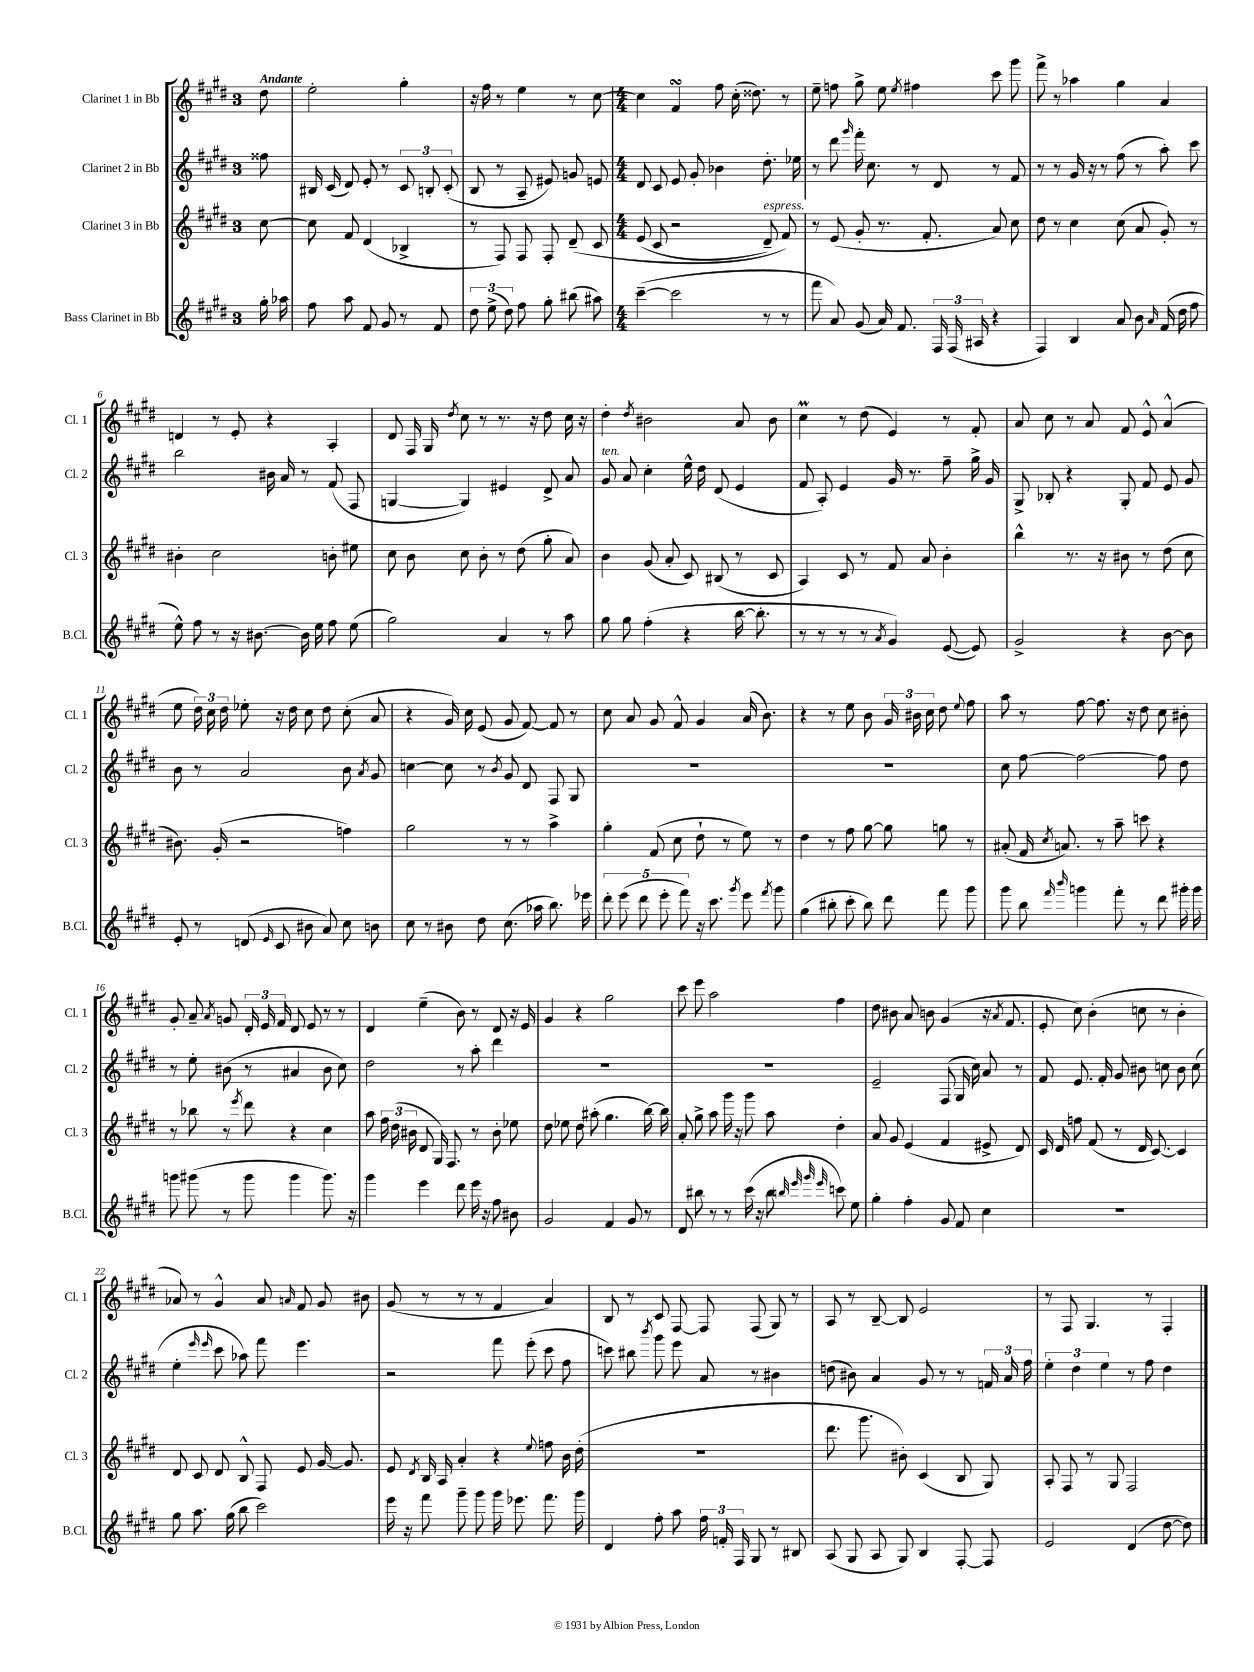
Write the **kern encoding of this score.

**kern	**kern	**kern	**kern
*part4	*part3	*part2	*part1
*staff4	*staff3	*staff2	*staff1
*I"Bass Clarinet in Bb	*I"Clarinet 3 in Bb	*I"Clarinet 2 in Bb	*I"Clarinet 1 in Bb
*I'B.Cl.	*I'Cl. 3	*I'Cl. 2	*I'Cl. 1
*clefG2	*clefG2	*clefG2	*clefG2
*k[f#c#g#d#]	*k[f#c#g#d#]	*k[f#c#g#d#]	*k[f#c#g#d#]
*M3/4	*M3/4	*M3/4	*M3/4
=	=	=	=
!	!	!	!LO:TX:a:B:t=Andante
16gg#'\	[8cc#\	8ff##X\	8dd#\
16aa-X\	.	.	.
=1	=1	=1	=1
8ff#\	8cc#\]	16B#X/	2ee'\
.	.	(16c#/	.
8aa\	8f#/	8d#/)	.
8f#/	(4d#/	8e'/	.
8g#/	.	8r	.
8r	4B-X^/	12c#/	4gg#'\
.	.	12Bn'/	.
8f#/	.	.	.
.	.	(12c#'/	.
=2	=2	=2	=2
12dd#\	8r	8B/	16r
.	.	.	16ff#\
(12ee^\	.	.	.
.	8F#/)	8r	8r
12dd#\)	.	.	.
8ff#\	8F#/	8A~/	4ee\
8gg#'\	8F#'/	8e#X/)	.
(8bb#X\	(8d#~/	8gn/	8r
8aa#X\)	8c#/	8en/	[8cc#\
=3	=3	=3	=3
*M4/4	*M4/4	*M4/4	*M4/4
([4ccc#~\	(8e/	8d#/	4cc#\]
.	8c#/	8c#/	.
2ccc#\]	2r	8e/	4f#sSSS/
.	.	8g#'/	.
.	.	4b-X\	8ff#\
.	.	.	(16cc#'\
.	.	.	8.dd##X\)
!	!LO:TX:a:i:t=espress.	!	!
8r	8d#~/)	8.dd#'\	.
8r	8f#/)	.	8r
.	.	16ee-X\	.
=4	=4	=4	=4
8fff#\	8r	8r	8ee~\
8a/)	(8e/	8ddd#\	8ffn\
.	.	16qqggg#/	.
(8g#/	8g#'/	16fff#'\	8gg#^\
.	.	8.cc#\	.
16a/)	8.r	.	8ee\
8.f#/	.	.	.
.	.	.	8qee/
.	.	8r	4ff#X\
.	8.f#'/	.	.
24F#/	.	8d#/	.
(24F#/	.	.	.
24A#X/	.	.	.
4r	8a/)	8r	8ccc#\
.	8cc#\	8f#/	8ggg#\
=5	=5	=5	=5
4F#/)	8dd#\	8r	8fff#^\
.	8r	8r	8r
4B/	4cc#\	16g#/	4aa-X\
.	.	16r	.
.	.	8r	.
8a/	(8cc#\	(8ff#\	4gg#\
8b\	8a/	8r	.
16qqa/	.	.	.
(16f#/	8g#'/)	8aa'\)	4a/
16dd#\	.	.	.
8ff#\	8r	8ccc#\	.
!!LO:LB:g=z
=6	=6	=6	=6
8ee^^\)	4b#X'\	2bb\	4dn/
8ff#\	.	.	.
8r	2cc#\	.	8r
16r	.	.	8e'/
[8.b#X\	.	.	.
.	.	16b#X\	4r
.	.	16a/	.
16b#\]	.	8r	.
16ee\	.	.	.
8ff#\	8bn'\	(8f#/	4A'/
(8ee\	8ee#X\	8F#/	.
=7	=7	=7	=7
2gg#\)	8cc#\	[4Gn/	8d#/
.	8b\	.	16F#/
.	.	.	16G#/
.	.	.	8qdd#/
.	8cc#\	4G/])	8cc#\
.	8b'\	.	8r
4a/	8r	4e#X/	8.r
.	(8dd#\	.	.
.	.	.	16r
8r	8gg#'\	8d#^/	8dd#\
8aa\	8a/)	8a/	16cc#\
.	.	.	16r
=8	=8	=8	=8
!	!	!LO:TX:a:i:t=ten.	!
8gg#\	4b\	8g#/	4dd#'\
8gg#\	.	8a/	.
.	.	.	8qdd#/
(4ff#'\	(8g#/	4cc#'\	2b#X\
.	8a'/	.	.
4r	8c#/)	16ee^^\	.
.	.	16dd#\	.
.	(8B#X/	(8d#/	.
[16bb\	8r	4e/	8a/
8.bb'\]	.	.	.
.	8c#/	.	8b#\
=9	=9	=9	=9
8r	4A/)	8f#/	4cc#M\
8r	.	8A'/)	.
8r	8c#/	4e/	8r
8r	8r	.	(8dd#\
8qa/	.	.	.
4g#/)	8f#/	16g#/	4e/)
.	.	8.r	.
.	8a/	.	.
([8e/	4b'\	8ff#~\	8r
8e/])	.	16gg#^\	8f#'/
.	.	16g#/	.
=10	=10	=10	=10
2g#^/	4bb^^\	8G#^/	8a/
.	.	8B-X'/	8cc#\
.	8.r	4r	8r
.	.	.	8a/
.	16r	.	.
4r	8b#X\	8G#'/	8f#/
.	8r	8f#/	8e^^/
[8b\	(8dd#\	8e/	(4a^^/
8b\]	8cc#\	8g#/	.
!!LO:LB:g=z
=11	=11	=11	=11
8e'/	8.b#X\)	8b\	8ee\
8r	.	8r	24dd#\)
.	.	.	24cc#\
.	(16g#'/	.	.
.	.	.	24dd#\
(8dn/	2r	2a/	8ee-X'\
16qqe/	.	.	.
8c#/	.	.	16r
.	.	.	16dd#\
8b#X\	.	.	8cc#\
8a/)	.	.	8dd#\
8cc#\	4ffn\)	8b\	(8cc#'\
.	.	8qa/	.
8bn\	.	8g#/	8a/
=12	=12	=12	=12
8cc#\	2gg#\	[4ccn\	4r
8r	.	.	.
8b#X\	.	8cc\]	16g#/)
.	.	.	16cc#\
8dd#\	.	8r	(8e/
.	.	8qb/	.
(8.cc#\	8r	8g#/	8g#/
.	8r	8d#/	[8f#/)
16aa-X\	.	.	.
8.bb\)	4aa^\	8F#/	8f#/]
.	.	8G#/	8r
16eee-X\	.	.	.
=13	=13	=13	=13
10ddd#'\	4gg#'\	1r	8cc#\
(10eee\	.	.	.
.	.	.	8a/
10ddd#\	.	.	.
.	(8f#/	.	8g#/
10eee'\	.	.	.
.	8cc#\	.	8f#^^/
10fff#\)	.	.	.
16r	8dd#`\	.	4g#/
8.ccc#\	.	.	.
.	8r	.	.
8qggg#/	.	.	.
8eee\	8ee\)	.	(16a/
.	.	.	8.b\)
8qfff#/	.	.	.
8ggg#\	8r	.	.
=14	=14	=14	=14
(4gg#\	4dd#\	1r	4r
8bb#X'\	8r	.	8r
8ccc#'\	8ff#\	.	8ee\
8bb#\)	[8gg#\	.	8b\
8ddd#\	8gg#\]	.	24g#/
.	.	.	24b#X\
.	.	.	24cc#\
8fff#\	8ggn\	.	8dd#\
.	.	.	8qqee/
8ggg#\	8r	.	8ff#\
=15	=15	=15	=15
8ggg#\	(8a#X'/	8cc#\	8aa\
8bb\	16f#/	[8ff#\	8r
.	8qcc#/	.	.
.	8.an/)	.	.
16qqfff#/	.	.	.
16qqbbb/	.	.	.
4gggn\	.	2ff#\_	[8ff#\
.	8r	.	8.ff#\]
8fff#'\	8aa~\	.	.
.	.	.	16r
8r	8cccn\	.	8dd#\
8ddd#\	4r	8ff#\]	8cc#\
16ggg#X'\	.	8dd#\	8b#X'\
16ggg#\	.	.	.
!!LO:LB:g=z
=16	=16	=16	=16
8gggn\	8r	8r	8g#'/
(8ggg#X\	8bb-X\	8ee'\	8a~/
.	.	.	8qa/
8r	8r	(8b#X\	8gn/
.	8qeee/	.	.
8ggg#\	8ddd#\	8r	24d#'/
.	.	.	24e/
.	.	.	24f#/
4ggg#\	4r	4a#X/	8d#/
.	.	.	8e/
8.ggg#\)	4cc#\	8b#\	8r
.	.	8cc#\)	8r
16r	.	.	.
=17	=17	=17	=17
4ggg#\	8aa\	2dd#\	4d#/
.	24ff#\	.	.
.	(24dd#\	.	.
.	24b#X\	.	.
4eee\	8d#/	.	(4ee~\
.	16G#/)	.	.
.	8.F#/	.	.
8ddd#\	.	8r	8b\)
16eee\	8r	8aa'\	8r
16r	.	.	.
8ff#\	8b#'\	4ddd#\	8d#/
8b#X\	8ee-X\	.	16r
.	.	.	16e/
=18	=18	=18	=18
2g#/	8dd#\	1r	4g#/
.	8ee-X\	.	.
.	8dd#\	.	4r
.	(8aa#X'\	.	.
4f#/	4.gg#\	.	2gg#\
8g#/	.	.	.
8r	[16bb\)	.	.
.	16bb\]	.	.
=19	=19	=19	=19
8d#/	8a'/	1r	8ccc#\
8bb#X\	8gg#^\	.	8eee\
8r	8aa\	.	2aa\
8r	16ggg#\	.	.
.	16r	.	.
(16ccc#\	8ggg#\	.	.
16r	.	.	.
8bb#\	8aa\	.	.
32qqbbn/	.	.	.
32qqeee/	.	.	.
32qqggg#/	.	.	.
32qqeee/	.	.	.
8cccn\)	4dd#'\	.	4ff#\
8ee\	.	.	.
=20	=20	=20	=20
4gg#'\	8a/	2e~/	8dd#\
.	8g#/	.	8b#X\
4ff#'\	(4e/	.	8a/
.	.	.	8bn\
8g#/	4f#/	(8F#/	(4g#/
8f#/	.	16G#/	.
.	.	16cc#\)	.
4cc#\	8e#X^/	8a/	16r
.	.	.	8qa/
.	.	.	8.f#/
.	8d#/)	8r	.
=21	=21	=21	=21
1r	16c#/	8f#/	8e'/
.	16d#/	.	.
.	8ffn\	8.e/	8cc#\)
.	(8f#/	.	(4b'\
.	.	16f#'/	.
.	8r	8g#/	.
.	16d#/	8b#X\	8ccn\
.	[8.c#/)	.	.
.	.	8ccn\	8r
.	4c#/]	8b#\	4b'\
.	.	(8cc\	.
!!LO:LB:g=z
=22	=22	=22	=22
8gg#\	8d#/	4ee'\	8a-X/)
8.aa\	8c#/	.	8r
.	.	16qqeee/	.
.	.	16qqeee/	.
.	8d#/	8ccc#\	4g#^^/
(16gg#\	.	.	.
8bb\	8B^^/	8aa-X\)	.
2ccc#\)	8F#/	8fff#\	8a-/
.	.	.	16qqan/
.	8e/	4.eee\	8f#/
.	[16g#/	.	8g#/
.	8.g#/]	.	.
.	.	.	8b#X\
=23	=23	=23	=23
16eee\	8e/	2r	(8g#/
16r	.	.	.
.	8qd#/	.	.
8fff#\	16B/	.	8r
.	16A/	.	.
8ggg#~\	4a'/	.	8r
8ggg#\	.	.	8r
16ggg#\	4r	8fff#\	4f#/
8.eee-X\	.	.	.
.	.	(8eee'\	.
.	8qqee/	.	.
8.fff#\	8ffn\	8ccc#\	4a/)
.	16b\	8ff#\	.
16ggg#\	(16dd#'\	.	.
=24	=24	=24	=24
4d#/	1r	8cccn\)	8B/
.	.	8bb#X\	8r
.	.	8qbbb/	.
8ff#'\	.	8ggg#\	8c#/
8aa\	.	8eee\	[8F#/
24ff#\	.	8a/	8F#/]
24fn'/	.	.	.
24F#/	.	.	.
8G#/	.	8r	(8F#/
8r	.	4b#X\	8G#/)
8B#X/	.	.	8r
=25	=25	=25	=25
(8A/	8.ddd#\	(8ddn\	8A/
8G#/	.	8b#X\)	8r
.	8.ggg#\	.	.
8A/	.	4a/	[8B~/
8G#/)	8b#X'\)	.	8B/]
4B/	(4c#/	8g#/	2e/
.	.	8r	.
[8F#'/	8B/	8r	.
8F#/]	8G#/)	24fn/	.
.	.	24a/	.
.	.	24ff#\	.
=26	=26	=26	=26
2e/	8A'/	6ee'\	8r
.	8F#/	.	8F#/
.	.	6dd#\	.
.	8r	.	4.G#/
.	.	6ee\	.
.	8G#/	.	.
(4d#/	2F#/	8r	.
.	.	8ff#\	8r
[8dd#\	.	4dd#\	4F#'/
8dd#\])	.	.	.
==	==	==	==
*-	*-	*-	*-
